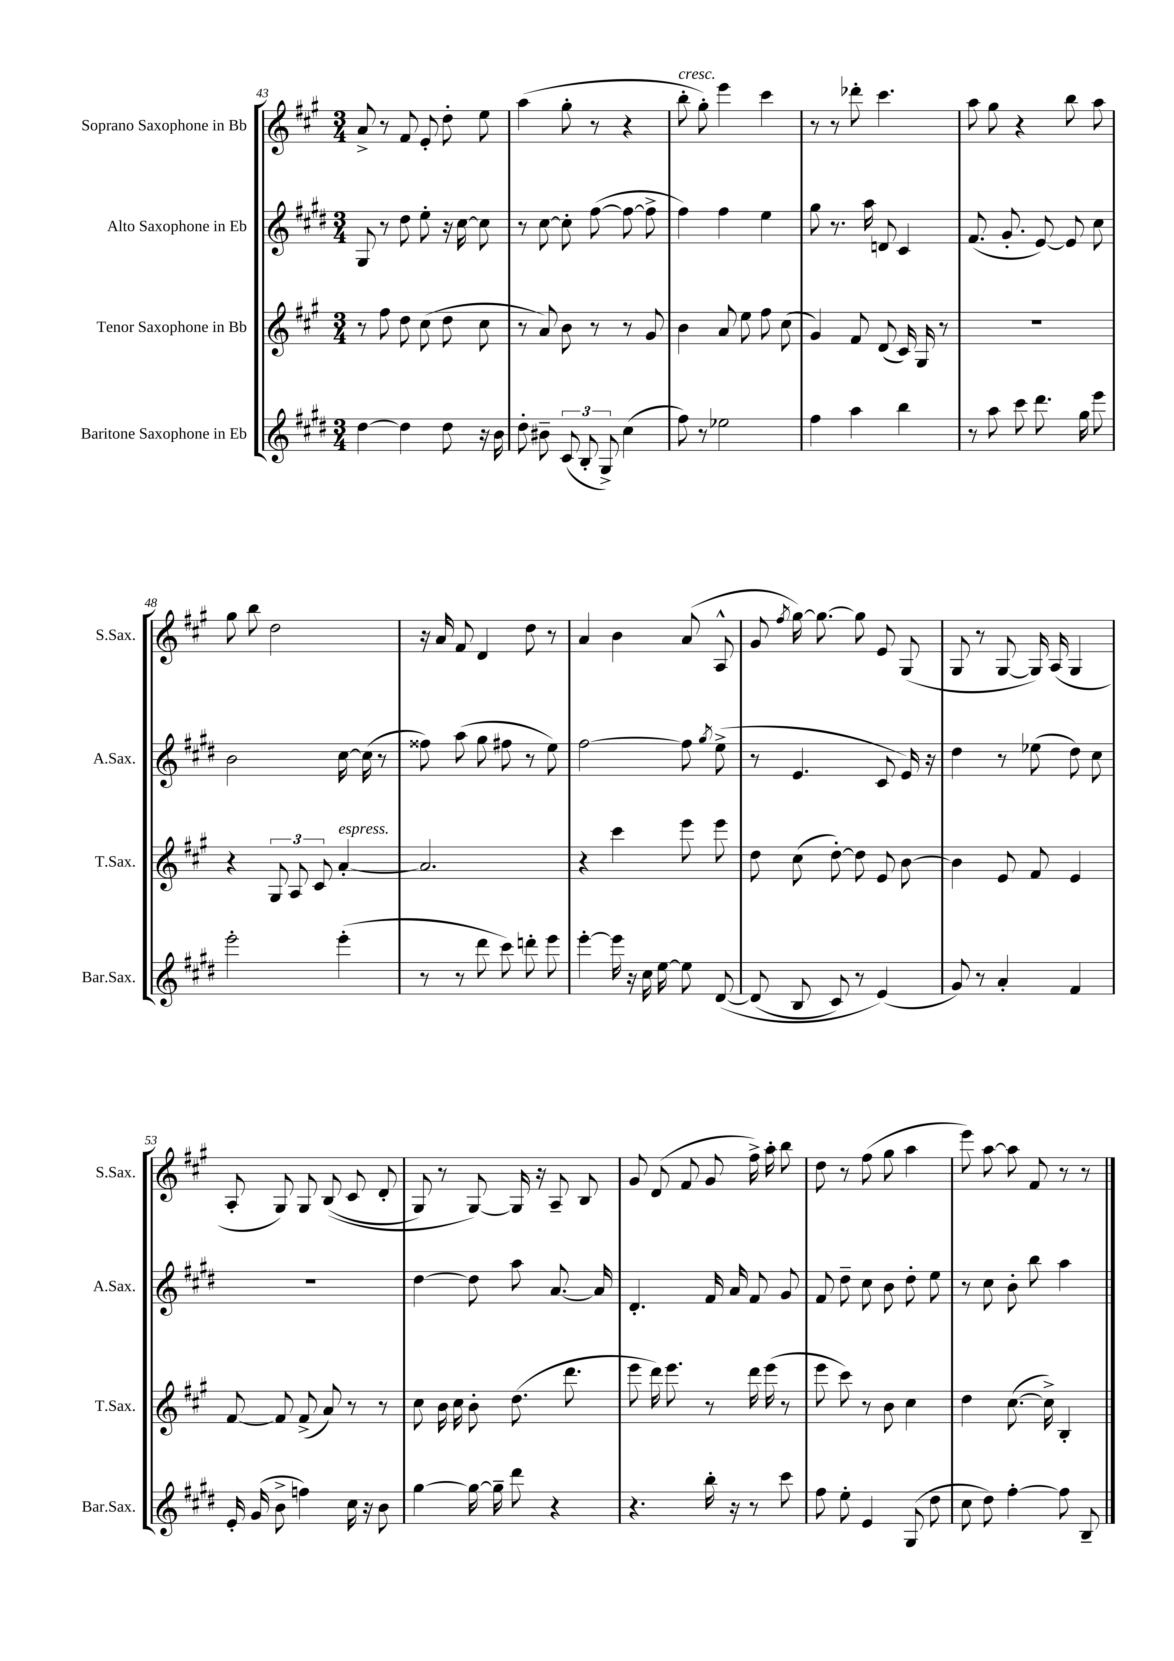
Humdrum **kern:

**kern	**kern	**kern	**kern
*part4	*part3	*part2	*part1
*staff4	*staff3	*staff2	*staff1
*I"Baritone Saxophone in Eb	*I"Tenor Saxophone in Bb	*I"Alto Saxophone in Eb	*I"Soprano Saxophone in Bb
*I'Bar.Sax.	*I'T.Sax.	*I'A.Sax.	*I'S.Sax.
*clefG2	*clefG2	*clefG2	*clefG2
*k[f#c#g#d#]	*k[f#c#g#]	*k[f#c#g#d#]	*k[f#c#g#]
*M3/4	*M3/4	*M3/4	*M3/4
=43	=43	=43	=43
[4dd#\	8r	8G#/	8a^/
.	8ff#\	8r	8r
4dd#\]	8dd\	8dd#\	8f#/
.	(8cc#\	8ee'\	8e'/
8dd#\	8dd\	16r	8dd'\
.	.	[16cc#\	.
16r	8cc#\	8cc#\]	8ee\
16b\	.	.	.
=44	=44	=44	=44
8dd#'\	8r	8r	(4aa\
8b#X~\	8a/)	[8cc#\	.
(12c#/	8b\	8cc#'\]	8gg#'\
12B'/	.	.	.
.	8r	([8ff#\	8r
12G#^/)	.	.	.
(4cc#\	8r	8ff#\_	4r
.	8g#/	8ff#^\]	.
=45	=45	=45	=45
!	!	!	!LO:TX:a:i:t=cresc.
8ff#\)	4b\	4ff#\)	8bb'\
8r	.	.	8gg#'\)
2ee-X\	8a/	4ff#\	4eee\
.	8ee\	.	.
.	8ff#\	4ee\	4ccc#\
.	(8cc#\	.	.
=46	=46	=46	=46
4ff#\	4g#/)	8gg#\	8r
.	.	8.r	8r
4aa\	8f#/	.	8ddd-X'\
.	.	16aa\	.
.	(8d/	8dn/	4.ccc#\
4bb\	16c#/)	4c#/	.
.	16G#/	.	.
.	8r	.	.
=47	=47	=47	=47
8r	2.r	(8.f#/	8aa\
8aa\	.	.	8gg#\
.	.	8.g#'/	.
8ccc#\	.	.	4r
8.ddd#\	.	[8e/)	.
.	.	8e/]	8bb\
16gg#\	.	.	.
8eee\	.	8cc#\	8aa\
!!LO:LB:g=z
=48	=48	=48	=48
2eee'\	4r	2b\	8gg#\
.	.	.	8bb\
.	12G#/	.	2dd\
.	12A/	.	.
.	12c#/	.	.
!	!LO:TX:a:i:t=espress.	!	!
(4eee'\	[4a'/	[16cc#\	.
.	.	(16cc#\]	.
.	.	8r	.
=49	=49	=49	=49
8r	2.a/]	8ff##X\)	16r
.	.	.	16a/
8r	.	(8aa\	8f#/
8ddd#\	.	8gg#\	4d/
8ccc#\)	.	8ff#X\	.
8dddn'\	.	8r	8dd\
8eee\	.	8ee\)	8r
=50	=50	=50	=50
[4eee'\	4r	[2ff#\	4a/
16eee\]	4ccc#\	.	4b\
16r	.	.	.
16cc#\	.	.	.
[16ee\	.	.	.
8ee\]	8eee\	8ff#\]	(8a/
.	.	8qgg#/	.
([8d#/	8eee\	(8ee^\	8A^^/
=51	=51	=51	=51
(8d#/]	8dd\	8r	8g#/
.	.	.	8qff#/
8B/	(8cc#\	4.e/	[16gg#\)
.	.	.	8.gg#\_
8c#/)	[8dd'\)	.	.
8r	8dd\]	.	8gg#\]
(4e/)	8e/	8c#/	8e/
.	[8b\	16e/)	(8G#/
.	.	16r	.
=52	=52	=52	=52
8g#/)	4b\]	4dd#\	8G#/
8r	.	.	8r
4a'/	8e/	8r	[8G#/
.	8f#/	(8ee-X\	16G#/])
.	.	.	(16A/
4f#/	4e/	8dd#\)	4G#/
.	.	8cc#\	.
!!LO:LB:g=z
=53	=53	=53	=53
16e'/	[8f#/	2.r	8A'/
(16g#/	.	.	.
8b^\	8f#/]	.	8G#/)
4ffn\)	(8f#^/	.	8G#/
.	8a/)	.	((8B/
16cc#\	8r	.	8c#/
16r	.	.	.
8b\	8r	.	8d'/
=54	=54	=54	=54
[4gg#\	8cc#\	[4dd#\	8G#/)
.	16b\	.	8r
.	16cc#\	.	.
16gg#\_	8b'\	8dd#\]	[8G#/)
16gg#~\]	.	.	.
8ddd#\	(8.dd\	8aa\	16G#/]
.	.	.	16r
4r	.	[8.a/	8A~/
.	8.ddd\	.	.
.	.	.	8B/
.	.	16a/]	.
=55	=55	=55	=55
4.r	8eee\	4.d#'/	8g#/
.	16ddd\)	.	(8d/
.	8.eee\	.	.
.	.	.	8f#/
16bb'\	8r	16f#/	8g#/
16r	.	16a/	.
8r	16ddd\	8f#/	16ff#^\)
.	(16eee\	.	16aa'\
8ccc#\	8r	8g#/	8bb\
=56	=56	=56	=56
8ff#\	8eee\	8f#/	8dd\
8ee'\	8ccc#\)	8dd#~\	8r
4e/	8r	8cc#\	(8ff#\
.	8b\	8b\	8gg#\
(8G#/	4cc#\	8dd#'\	4aa\
8dd#\	.	8ee\	.
=57	=57	=57	=57
8cc#\	4dd\	8r	8eee\)
8dd#\)	.	8cc#\	[8aa\
[4ff#'\	([8.cc#\	8b'\	8aa\]
.	.	8bb\	8f#/
.	16cc#^\])	.	.
8ff#\]	4B'/	4aa\	8r
8B~/	.	.	8r
==	==	==	==
*-	*-	*-	*-
